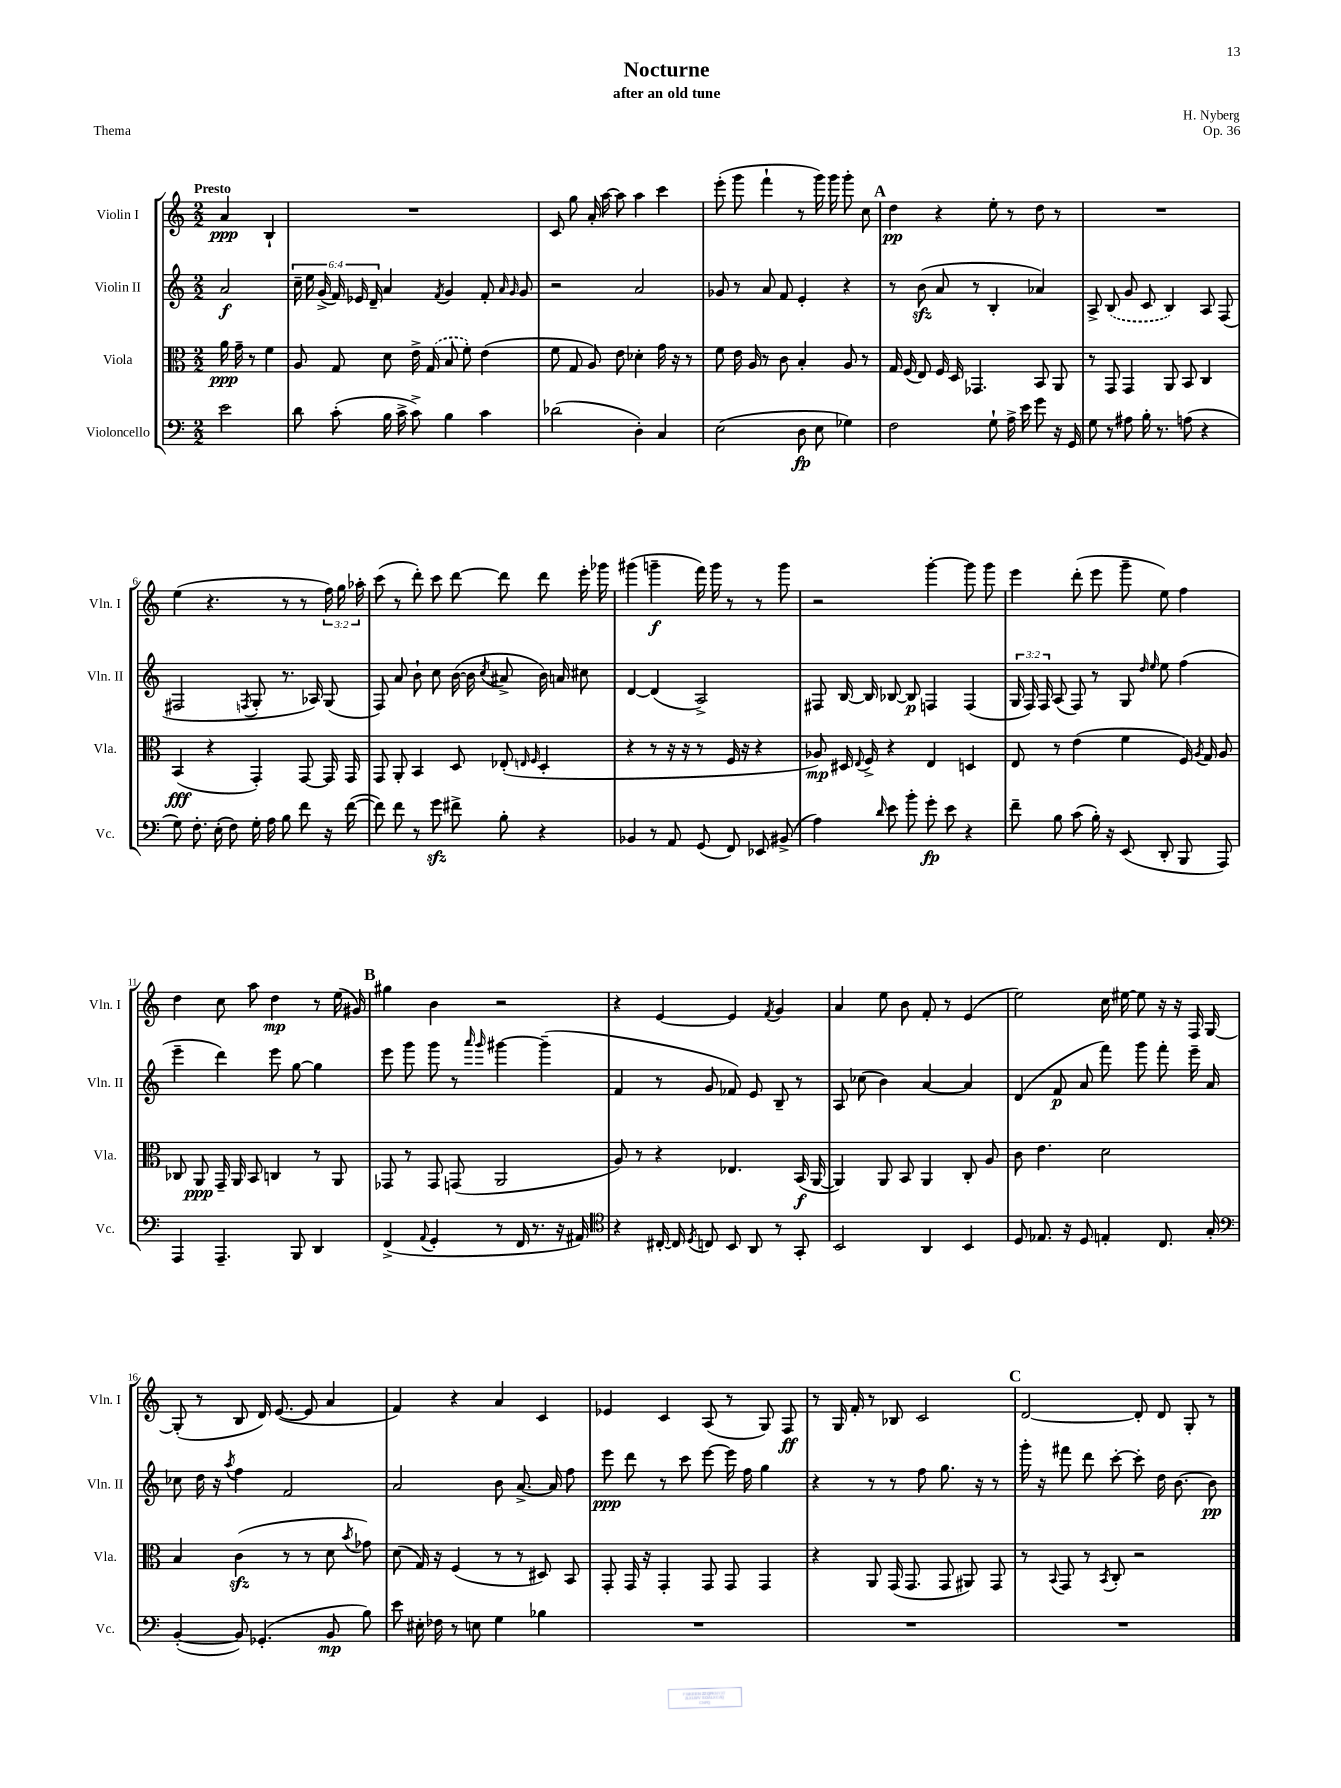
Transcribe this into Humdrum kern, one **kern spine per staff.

**kern	**dynam	**kern	**dynam	**kern	**dynam	**kern	**dynam
*part4	*part4	*part3	*part3	*part2	*part2	*part1	*part1
*staff4	*staff4	*staff3	*staff3	*staff2	*staff2	*staff1	*staff1
*I"Violoncello	*	*I"Viola	*	*I"Violin II	*	*I"Violin I	*
*I'Vc.	*	*I'Vla.	*	*I'Vln. II	*	*I'Vln. I	*
*clefF4	*	*clefC3	*	*clefG2	*	*clefG2	*
*k[]	*	*k[]	*	*k[]	*	*k[]	*
*M2/2	*	*M2/2	*	*M2/2	*	*M2/2	*
=	=	=	=	=	=	=	=
!	!	!	!	!	!	!LO:TX:a:B:t=Presto	!
2e\	.	16a\	ppp	2a/	f	4a/	ppp
.	.	16g~\	.	.	.	.	.
.	.	8r	.	.	.	.	.
.	.	4f\	.	.	.	4B`/	.
=1	=1	=1	=1	=1	=1	=1	=1
8d\	.	8A/	.	24cc~\	.	1r	.
.	.	.	.	24ee\	.	.	.
.	.	.	.	(24g^/	.	.	.
(8c'\	.	8G/	.	24f/)	.	.	.
.	.	.	.	24e-X/	.	.	.
.	.	.	.	24d~/	.	.	.
16B\	.	8d\	.	4a/	.	.	.
16c^\	.	.	.	.	.	.	.
8c^\)	.	16e^\	.	.	.	.	.
.	.	(16G/	.	.	.	.	.
.	.	.	.	8qf/	.	.	.
4B\	.	8B/	.	4g/	.	.	.
.	.	8f'\)	.	.	.	.	.
4c\	.	(4e\	.	8f'/	.	.	.
.	.	.	.	16qqa/	.	.	.
.	.	.	.	16qqg/	.	.	.
.	.	.	.	8g/	.	.	.
=2	=2	=2	=2	=2	=2	=2	=2
(2d-X\	.	8f\	.	2r	.	8c/	.
.	.	8G/	.	.	.	8gg\	.
.	.	8A/)	.	.	.	16a'/	.
.	.	.	.	.	.	[16aa\	.
.	.	8e\	.	.	.	8aa\]	.
4D'\)	.	4d-X'\	.	2a/	.	4aa\	.
4C/	.	16g\	.	.	.	4ccc\	.
.	.	16r	.	.	.	.	.
.	.	8r	.	.	.	.	.
=3	=3	=3	=3	=3	=3	=3	=3
(2E\	.	8f\	.	8g-X/	.	(8eee'\	.
.	.	16e\	.	8r	.	8ggg\	.
.	.	16A/	.	.	.	.	.
.	.	8r	.	8a/	.	4fff`\	.
.	.	8c\	.	8f/	.	.	.
8D\	fp	4B'/	.	4e'/	.	8r	.
8E\	.	.	.	.	.	16ggg\)	.
.	.	.	.	.	.	16ggg\	.
4G-X\)	.	8A/	.	4r	.	8ggg'\	.
.	.	8r	.	.	.	8cc\	.
!!LO:REH:place=s1:t=A
=4	=4	=4	=4	=4	=4	=4	=4
2F\	.	16G/	.	8r	.	4dd\	pp
.	.	(16F/	.	.	.	.	.
.	.	8E/)	.	(8bzz\	.	.	.
.	.	16F/	.	8a/	.	4r	.
.	.	16D/	.	.	.	.	.
.	.	4.GG-X/	.	8r	.	.	.
8G`\	.	.	.	4B'/	.	8ee'\	.
16A^\	.	.	.	.	.	8r	.
16e\	.	.	.	.	.	.	.
8g\	.	8BB/	.	4a-X/)	.	8dd\	.
16r	.	8AA/	.	.	.	8r	.
16GG/	.	.	.	.	.	.	.
=5	=5	=5	=5	=5	=5	=5	=5
8G\	.	8r	.	8A^/	.	1r	.
8r	.	8GG/	.	(8B/	.	.	.
8A#X\	.	4GG/	.	8g/	.	.	.
16B'\	.	.	.	8c/	.	.	.
8.r	.	.	.	.	.	.	.
.	.	8AA/	.	4B/)	.	.	.
(8An\	.	8BB/	.	.	.	.	.
4r	.	4C/	.	8A/	.	.	.
.	.	.	.	(8F/	.	.	.
!!LO:LB:g=z
=6	=6	=6	=6	=6	=6	=6	=6
8G\)	.	(4BB/	fff	2F#X/	.	(4ee\	.
8.F'\	.	.	.	.	.	.	.
.	.	4r	.	.	.	4.r	.
(16E'\	.	.	.	.	.	.	.
8F\)	.	.	.	.	.	.	.
.	.	.	.	8qFn/	.	.	.
16G'\	.	4GG'/)	.	8G'/	.	.	.
16A\	.	.	.	.	.	.	.
8B\	.	.	.	8.r	.	8r	.
8f\	.	[8GG/	.	.	.	8r	.
.	.	.	.	16A-X/)	.	.	.
16r	.	16GG/]	.	(8G/	.	24ff\)	.
.	.	.	.	.	.	24gg\	.
([16f\	.	16GG/	.	.	.	.	.
.	.	.	.	.	.	24aa-X'\	.
=7	=7	=7	=7	=7	=7	=7	=7
8f\])	.	8GG/	.	8F/)	.	(8ccc\	.
8f\	.	8AA'/	.	8a/	.	8r	.
8r	.	4BB/	.	8b`\	.	8ddd'\)	.
8gzz\	.	.	.	8cc\	.	8ccc\	.
8f#X^\	.	8D/	.	([16b\	.	[8ddd\	.
.	.	.	.	16b\]	.	.	.
.	.	.	.	8qcc/	.	.	.
8B'\	.	(8E-X'/	.	8a#X^/	.	8ddd\]	.
.	.	16qqEn/	.	.	.	.	.
.	.	16qqF/	.	.	.	.	.
4r	.	4D'/	.	16b\)	.	8ddd\	.
.	.	.	.	16an/	.	.	.
.	.	.	.	8cc#X\	.	16eee'\	.
.	.	.	.	.	.	16ggg-X\	.
=8	=8	=8	=8	=8	=8	=8	=8
4BB-X/	.	4r	.	[4d/	.	(4ggg#X\	.
8r	.	8r	.	(4d/]	.	4gggn~\	f
8AA/	.	16r	.	.	.	.	.
.	.	16r	.	.	.	.	.
(8GG/	.	8r	.	2A^/)	.	16fff\)	.
.	.	.	.	.	.	16ggg\	.
8FF/)	.	16F/	.	.	.	8r	.
.	.	16r	.	.	.	.	.
8EE-X/	.	4r	.	.	.	8r	.
(8BB#X^/	.	.	.	.	.	8ggg\	.
=9	=9	=9	=9	=9	=9	=9	=9
4A\)	.	8A-X/)	mp	8F#X/	.	2r	.
.	.	16D#X/	.	[16B/	.	.	.
.	.	8qqE/	.	.	.	.	.
.	.	16F^/	.	16B/]	.	.	.
16qqd/	.	.	.	.	.	.	.
8e\	.	4r	.	[8B-X/	.	.	.
8b'\	.	.	.	8B-/]	p	.	.
8g'\	fp	4E/	.	4Fn/	.	[4ggg'\	.
8e\	.	.	.	.	.	.	.
4r	.	4Dn/	.	(4F/	.	8ggg\]	.
.	.	.	.	.	.	8ggg\	.
=10	=10	=10	=10	=10	=10	=10	=10
8f~\	.	8E/	.	24G/	.	4eee\	.
.	.	.	.	24F/)	.	.	.
.	.	.	.	24F/	.	.	.
8B\	.	8r	.	(8A/	.	.	.
(8c\	.	(4e\	.	8F/)	.	(8ddd'\	.
16B'\)	.	.	.	8r	.	8eee\	.
16r	.	.	.	.	.	.	.
(8EE/	.	4f\	.	8G/	.	8ggg~\	.
.	.	.	.	16qqdd/	.	.	.
.	.	.	.	16qqee/	.	.	.
8DD'/	.	.	.	8ee\	.	8ee\)	.
8BBB/	.	16F/)	.	(4ff\	.	4ff\	.
.	.	8qA/	.	.	.	.	.
.	.	16G/	.	.	.	.	.
8AAA/)	.	8A/	.	.	.	.	.
!!LO:LB:g=z
=11	=11	=11	=11	=11	=11	=11	=11
4AAA/	.	8C-X/	.	4eee~\	.	4dd\	.
.	.	8AA/	ppp	.	.	.	.
4.AAA~/	.	16GG~/	.	4ddd\)	.	8cc\	.
.	.	16AA/	.	.	.	.	.
.	.	8BB/	.	.	.	8aa\	.
.	.	4Cn/	.	8eee\	.	4dd\	mp
8BBB/	.	.	.	[8gg\	.	.	.
4DD/	.	8r	.	4gg\]	.	8r	.
.	.	8AA/	.	.	.	(16ee\	.
.	.	.	.	.	.	16g#X/)	.
!!LO:REH:place=s1:t=B
=12	=12	=12	=12	=12	=12	=12	=12
(4FF^/	.	8GG-X/	.	8eee\	.	4gg#X\	.
.	.	8r	.	8ggg\	.	.	.
8qqAA/	.	.	.	.	.	.	.
4GG'/	.	8GG-/	.	8ggg\	.	4b\	.
.	.	(8GGn/	.	8r	.	.	.
.	.	.	.	16qqaaa/	.	.	.
.	.	.	.	16qqggg/	.	.	.
8r	.	2AA/	.	[4ggg#X\	.	2r	.
16FF/	.	.	.	.	.	.	.
8.r	.	.	.	.	.	.	.
.	.	.	.	(4ggg#~\]	.	.	.
16r	.	.	.	.	.	.	.
16AA#X/)	.	.	.	.	.	.	.
=13	=13	=13	=13	=13	=13	=13	=13
*clefC4	*	*	*	*	*	*	*
4r	.	8A/)	.	4f/	.	4r	.
.	.	8r	.	.	.	.	.
[16C#X'/	.	4r	.	8r	.	[4e/	.
16C#/]	.	.	.	.	.	.	.
8qD/	.	.	.	.	.	.	.
8Cn/	.	.	.	8g/	.	.	.
8BB/	.	4.E-X/	.	8f-X/)	.	4e/]	.
8AA/	.	.	.	8e/	.	.	.
.	.	.	.	.	.	8qf/	.
8r	.	.	.	8B~/	.	4g/	.
8GG'/	.	(16BB/	f	8r	.	.	.
.	.	[16AA/	.	.	.	.	.
=14	=14	=14	=14	=14	=14	=14	=14
2BB/	.	4AA/])	.	8A/	.	4a/	.
.	.	.	.	(8cc-X\	.	.	.
.	.	8AA/	.	4b\)	.	8ee\	.
.	.	8BB/	.	.	.	8b\	.
4AA/	.	4AA/	.	[4a/	.	8f'/	.
.	.	.	.	.	.	8r	.
4BB/	.	8C'/	.	4a/]	.	(4e/	.
.	.	8A/	.	.	.	.	.
=15	=15	=15	=15	=15	=15	=15	=15
8D/	.	8c\	.	(4d/	.	2ee\)	.
8.E-X/	.	4.e\	.	.	.	.	.
.	.	.	.	8f/	p	.	.
16r	.	.	.	.	.	.	.
8D/	.	.	.	8a/	.	.	.
4En'/	.	2d\	.	8fff\)	.	16cc\	.
.	.	.	.	.	.	[16ee#X\	.
.	.	.	.	8ggg\	.	8ee#\]	.
8.C/	.	.	.	8fff'\	.	16r	.
.	.	.	.	.	.	16r	.
.	.	.	.	16eee~\	.	16F/	.
16G'/	.	.	.	16a/	.	[16G/	.
!!LO:LB:g=z
=16	=16	=16	=16	=16	=16	=16	=16
*clefF4	*	*	*	*	*	*	*
([4BB'/	.	4B/	.	8cc-X\	.	(8G'/]	.
.	.	.	.	16dd\	.	8r	.
.	.	.	.	16r	.	.	.
.	.	.	.	8qaa/	.	.	.
8BB/])	.	(4czz\	.	4ff\	.	8B/	.
(4.GG-X'/	.	.	.	.	.	16d/)	.
.	.	.	.	.	.	([8.e/	.
.	.	8r	.	2f/	.	.	.
.	.	8r	.	.	.	8e/]	.
8BB/	mp	8d\	.	.	.	4a/	.
.	.	8qb/	.	.	.	.	.
8B\)	.	8g-X\)	.	.	.	.	.
=17	=17	=17	=17	=17	=17	=17	=17
8e\	.	(8d\	.	2a/	.	4f/)	.
16E#X'\	.	16G/)	.	.	.	.	.
16F-X\	.	16r	.	.	.	.	.
8r	.	(4F/	.	.	.	4r	.
8En\	.	.	.	.	.	.	.
4G\	.	8r	.	8b\	.	4a/	.
.	.	8r	.	[8.a^/	.	.	.
4B-X\	.	8D#X/)	.	.	.	4c/	.
.	.	.	.	16a/]	.	.	.
.	.	8BB/	.	8ff\	.	.	.
=18	=18	=18	=18	=18	=18	=18	=18
1r	.	8GG'/	.	8eee\	ppp	4e-X/	.
.	.	16GG/	.	8ddd\	.	.	.
.	.	16r	.	.	.	.	.
.	.	4GG'/	.	8r	.	4c/	.
.	.	.	.	8ccc\	.	.	.
.	.	8GG/	.	[8eee\	.	(8A/	.
.	.	8GG/	.	16eee\]	.	8r	.
.	.	.	.	16ff\	.	.	.
.	.	4GG/	.	4gg\	.	8G/)	.
.	.	.	.	.	.	8F/	ff
=19	=19	=19	=19	=19	=19	=19	=19
1r	.	4r	.	4r	.	8r	.
.	.	.	.	.	.	16G/	.
.	.	.	.	.	.	16f'/	.
.	.	8AA/	.	8r	.	8r	.
.	.	(16GG/	.	8r	.	8B-X/	.
.	.	8.GG/	.	.	.	.	.
.	.	.	.	8ff\	.	2c/	.
.	.	8GG/	.	8.gg\	.	.	.
.	.	8AA#X/)	.	.	.	.	.
.	.	.	.	16r	.	.	.
.	.	8GG/	.	8r	.	.	.
!!LO:REH:place=s1:t=C
=20	=20	=20	=20	=20	=20	=20	=20
1r	.	8r	.	16ggg'\	.	[2d/	.
.	.	.	.	16r	.	.	.
.	.	8qqBB/	.	.	.	.	.
.	.	8GG/	.	8fff#X\	.	.	.
.	.	8r	.	8ddd\	.	.	.
.	.	8qBB/	.	.	.	.	.
.	.	8C'/	.	[8ccc'\	.	.	.
.	.	2r	.	8ccc'\]	.	8d'/]	.
.	.	.	.	16dd\	.	8d/	.
.	.	.	.	[8.b\	.	.	.
.	.	.	.	.	.	8G'/	.
.	.	.	.	8b\]	pp	8r	.
==	==	==	==	==	==	==	==
*-	*-	*-	*-	*-	*-	*-	*-
